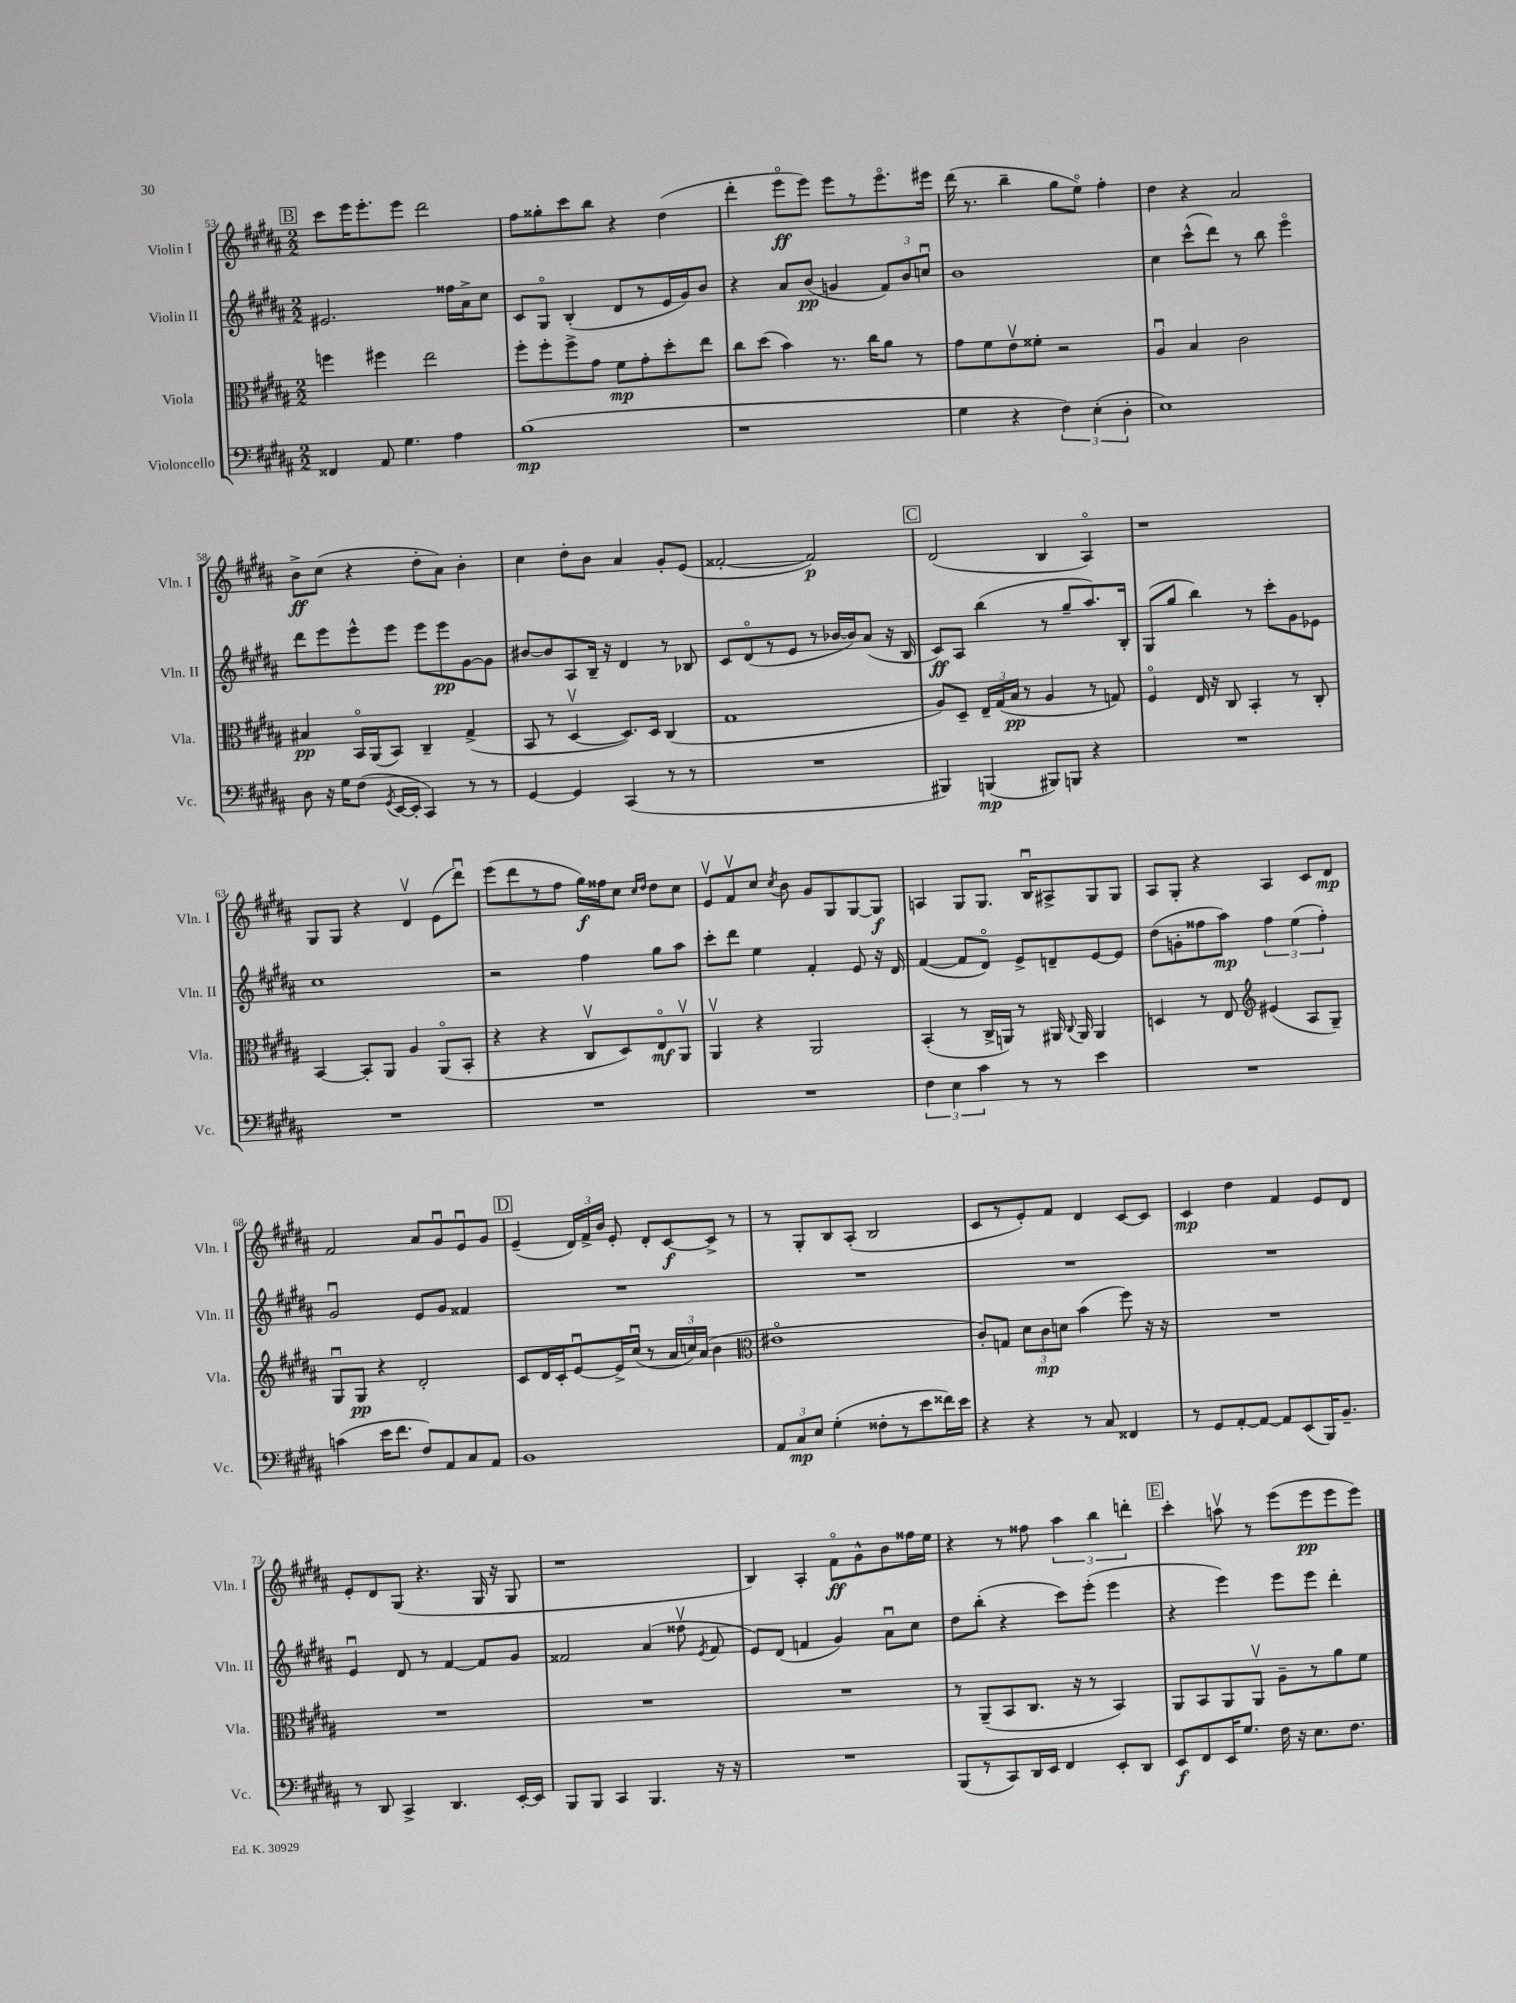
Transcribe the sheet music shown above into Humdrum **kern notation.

**kern	**kern	**kern	**kern
*staff4	*staff3	*staff2	*staff1
*clefF4	*clefC3	*clefG2	*clefG2
*k[f#c#g#d#a#]	*k[f#c#g#d#a#]	*k[f#c#g#d#a#]	*k[f#c#g#d#a#]
*M2/2	*M2/2	*M2/2	*M2/2
4FF##/	4ff\	2.e#/	8ccc#\L
.	.	.	16eee\K
.	.	.	8.eee'\
8AA#/	4ff#\	.	.
4.G#\	.	.	8eee\J
.	2ee\	.	2ddd#\
4A#\	.	16ff##\LL	.
.	.	16a#^\J	.
.	.	8cc#\J	.
=	=	=	=
(1B	8ff#'\L	8c#/L	8ff#\L
.	8ff#'\	8G#o/J	8gg##'\
.	8ff#^\	(4B'/	8ccc#\
.	8g#\J	.	8bb\J
.	8f#\L	8d#/L	4r
.	8g#'\	8r	.
.	8dd#'\	16e/L	(4dd#\
.	.	16g#/J)	.
.	8ee\J	8b/J	.
=	=	=	=
1r	8cc#\L	4r	4ddd#'\
.	(8dd#\J	.	.
.	4b\)	8a#/L	8eeeo\L
.	.	(8b/J	8eee\J)
.	8.r	4g/	8eee\L
.	.	.	8r
.	16cc#\LK	.	.
.	8a#\J	12f#/L)	8.eeeo\
.	.	12b/	.
.	8r	.	.
.	.	12ccu/J	.
.	.	.	16eee#\Jk
=	=	=	=
4G#\	8g#\L	1b	(16ddd#\
.	.	.	8.r
.	8f#\	.	.
4r	8ev\	.	4bb~\
.	8f##'\J	.	.
6F#\)	2r	.	8gg#\L
.	.	.	8eeo\J)
(6E'\	.	.	.
.	.	.	4ff#'\
6D#'\	.	.	.
=	=	=	=
1E)	4A#u/	4cc#\	4dd#\
.	4B/	(8ccc#^^\L	4r
.	.	8ddd#\J)	.
.	2c#\	8r	2a#/
.	.	8bb\	.
.	.	4eeeo\	.
=	=	=	=
8D#\	4B#/	8ddd#\L	8b^\L
16r	.	8eee\	(8cc#\J
16G#\LK	.	.	.
(8F#\J	16BBo/LL	8eee^^\	4r
.	(16AA#/J	.	.
8qGG#/	.	.	.
[16EE/LL	8BB/J)	8eee\J	.
16EE'/]JJ	.	.	.
4CC#/)	4C#~/	8eee\L	8dd#'\L
.	.	8eee\	8a#\J)
8r	(4G#^/	[8g#\	4b'\
8r	.	8g#\]J	.
=	=	=	=
[4GG#/	8BB/	[8b#/L	4cc#\
.	8r	8b#/]	.
4GG#/]	[4D#v/	8A#/	8dd#'\L
.	.	16B~/Jk	8b\J
.	.	16r	.
(4CC#/	8.D#/]L)	4d#/	4a#/
.	16D#/Jk	.	.
8r	(4C#/	8r	8g#'/L
8r	.	8B-/	(8e/J
=	=	=	=
1r	1G#	8c#/L	[2f##'/
.	.	(8d#o/	.
.	.	8r	.
.	.	8e/J	.
.	.	8r	2f##/])
.	.	[16b-/LL	.
.	.	16b-/]J)	.
.	.	(8a#/J	.
.	.	16r	.
.	.	16B/	.
=	=	=	=
4BBB#/)	8A#/L)	8c#/L)	(2d#/
.	8D#~/J	8A#/J	.
(4BBB/	24E~/LL	(4bb\	.
.	(24G#/	.	.
.	24B/JJ	.	.
.	8r	.	.
8BBB#/L)	4A#/	8r	4B/
8BBB/J	.	8gg#~/L	.
4r	8r	8.aa#/)	4A#o/)
.	8G/)	.	.
.	.	16B'/Jk	.
=	=	=	=
1r	4F#o/	(8G#/L	1r
.	.	8gg#/J	.
.	16E/	4bb\)	.
.	16r	.	.
.	8C#/	.	.
.	4BB'/	8r	.
.	.	8ccc#'\L	.
.	8r	8g#\	.
.	8C#'/	8e-\J	.
=	=	=	=
1r	[4BB/	1cc#	8G#/L
.	.	.	8G#/J
.	8BB'/]L	.	4r
.	8AA#/J	.	.
.	4A#/	.	4d#v/
.	(8AA#o/L	.	(8e\L
.	8BB'/J	.	8ddd#u\J)
=	=	=	=
1r	4r	2r	(8eee\L
.	.	.	8ddd#\
.	4r	.	8r
.	.	.	8ff#\J
.	8C#v/L	4ff#\	16gg#\LL)
.	.	.	16ff##\J
.	8D#/)	.	8cc#\J
.	.	.	16qqcc#/LL
.	.	.	16qqdd#/JJ
.	8Eo/	8gg#\L	8dd#\L
.	8AA#v/J	8aa#\J	8cc#\J
=	=	=	=
1r	4AA#v/	8ccc#'\L	8ev/L
.	.	8ddd#\J	8f#v/
.	4r	4ee\	8cc#/J
.	.	.	8qcc#/
.	.	.	8b\
.	2AA#/	4f#'/	8g#/L
.	.	.	8G#/
.	.	8e/	[8G#/
.	.	16r	8G#/]J
.	.	16d#/	.
=	=	=	=
6F#\	(4BB'/	([4f#/	4A/
6E\	.	.	.
.	8r	8f#/]L	8G#/L
6c#\	.	.	.
.	16C#^/LL	8d#o/J)	8.G#/J
.	16AA/JJ)	.	.
8r	8r	8e^/L	.
.	.	.	16Bu/LK
8r	16AA#/	8d~/	8A#^/
.	8qqC#/	.	.
.	16AA#/	.	.
4e\	4AA#/	[8e/	8G#/
.	.	8e/]J	8G#/J
=	=	=	=
1r	4D/	(8dd#\L	8A#/L
.	.	8g'\	8G#'/J
.	8r	8ff##\	4r
.	8E/	8aa#\J)	.
*	*clefG2	*	*
.	(4e#/	6ff##\	4A#/
.	.	(6ee\	.
.	8A#/L	.	8c#/L
.	.	6ff##'\)	.
.	8G#~/J)	.	8d#/J
=	=	=	=
(4c\	8G#u/L	2g#u/	2f#/
.	8G#/J	.	.
16e\LK	4r	.	.
8.f#\J	.	.	.
8F#/L)	2d#'/	8e/L	8a#/L
8AA#/	.	8g#/J	8g#u/
8C#/	.	4f##/	8eu/
8AA#/J	.	.	8g#/J
=	=	=	=
1BB	8c#/L	1r	(4e~/
.	16d#/L	.	.
.	16c#'/J	.	.
.	[8eu/	.	24d#/LL)
.	.	.	24f#^/
.	.	.	24b/JJ
.	16e^/]L	.	8e'/
.	(16cc#u/JJ	.	.
.	8r	.	8d#'/L
.	24a#/LL	.	[8c#/
.	24cc/)	.	.
.	(24a#/JJ	.	.
.	4b\	.	8c#^/]J
.	.	.	8r
=	=	=	=
*	*clefC3	*	*
12AA#/L	1e#o	1r	8r
12C#/	.	.	.
.	.	.	8G#'/L
12E/J	.	.	.
(4G#'\	.	.	8B/
.	.	.	(8A#'/J
8F##'\L	.	.	2B/
8r	.	.	.
8e\	.	.	.
16f##\L)	.	.	.
16e\JJ	.	.	.
=	=	=	=
4r	8c#'/L)	1r	8c#/L
.	8G/J	.	8r
4r	12d#\L	.	8e'/)
.	12c#\	.	.
.	.	.	8f#/J
.	12d\J	.	.
8r	(4b\	.	4d#/
8C#/	.	.	.
4FF##/	8ff#\)	.	[8c#/L
.	16r	.	8c#/]J
.	16r	.	.
=	=	=	=
8r	1r	1r	4c#/
8GG#/L	.	.	.
[8AA#'/	.	.	4dd#\
8AA#/_J	.	.	.
8AA#/]L	.	.	4f#/
(8EE/	.	.	.
16BBB/K)	.	.	8e/L
8.BB~/J	.	.	.
.	.	.	8d#/J
=	=	=	=
8r	1r	4eu/	8e'/L
8DD#/	.	.	8d#/
4CC#^/	.	8d#/	(8G#/J
.	.	8r	4.r
4.DD#/	.	[4f#/	.
.	.	8f#/]L	16G#/
.	.	.	16r
[16EE'/LL	.	8g#/J	8G#/
16EE/]JJ	.	.	.
=	=	=	=
8BBB/L	1r	2f##/	1r
8BBB/J	.	.	.
4CC#/	.	.	.
4.BBB/	.	(4a#/	.
.	.	8ff##v\	.
.	.	8qe/	.
16r	.	8f##/	.
16r	.	.	.
=	=	=	=
1r	1r	8e/L)	4B/)
.	.	(8d#/J	.
.	.	4f/	4A#'/
.	.	4g#/)	8f#o\L
.	.	.	8g#^^\
.	.	8a#u\L	8b\
.	.	8cc#\J	16ff##\L
.	.	.	16ee\JJ
=	=	=	=
(8BBB/L	8r	8dd#\L	4r
8r	(8AA#~/L	(8bb'\J	.
8CC#/)	8BB/	4r	8r
16DD#/L	8.C#/J	.	8ff##\
16EE/JJ	.	.	.
4FF#/	.	8ccc#\L)	6aa#\
.	16r	.	.
.	8r	(8eee'\J	.
.	.	.	6bb\
8EE'/L	4BB/)	4eee\	.
.	.	.	6ddd'\
8DD#/J	.	.	.
=	=	=	=
8EE/L	8AA#/L	4r	4ccc#'\
8FF#/	8BB/	.	.
16EE/K	8AA#/	4eee\)	8aav\
8.G#/J	.	.	.
.	8AA#v/J	.	8r
16F#\	8A#~\L	8eee\L	(8eee\L
16r	.	.	.
8.E\L	8r	8eee\J	8eee\
.	8a#\	4ddd#'\	8eee\
8.F#\J	.	.	.
.	8f#\J	.	8eee\J)
==	==	==	==
*-	*-	*-	*-
